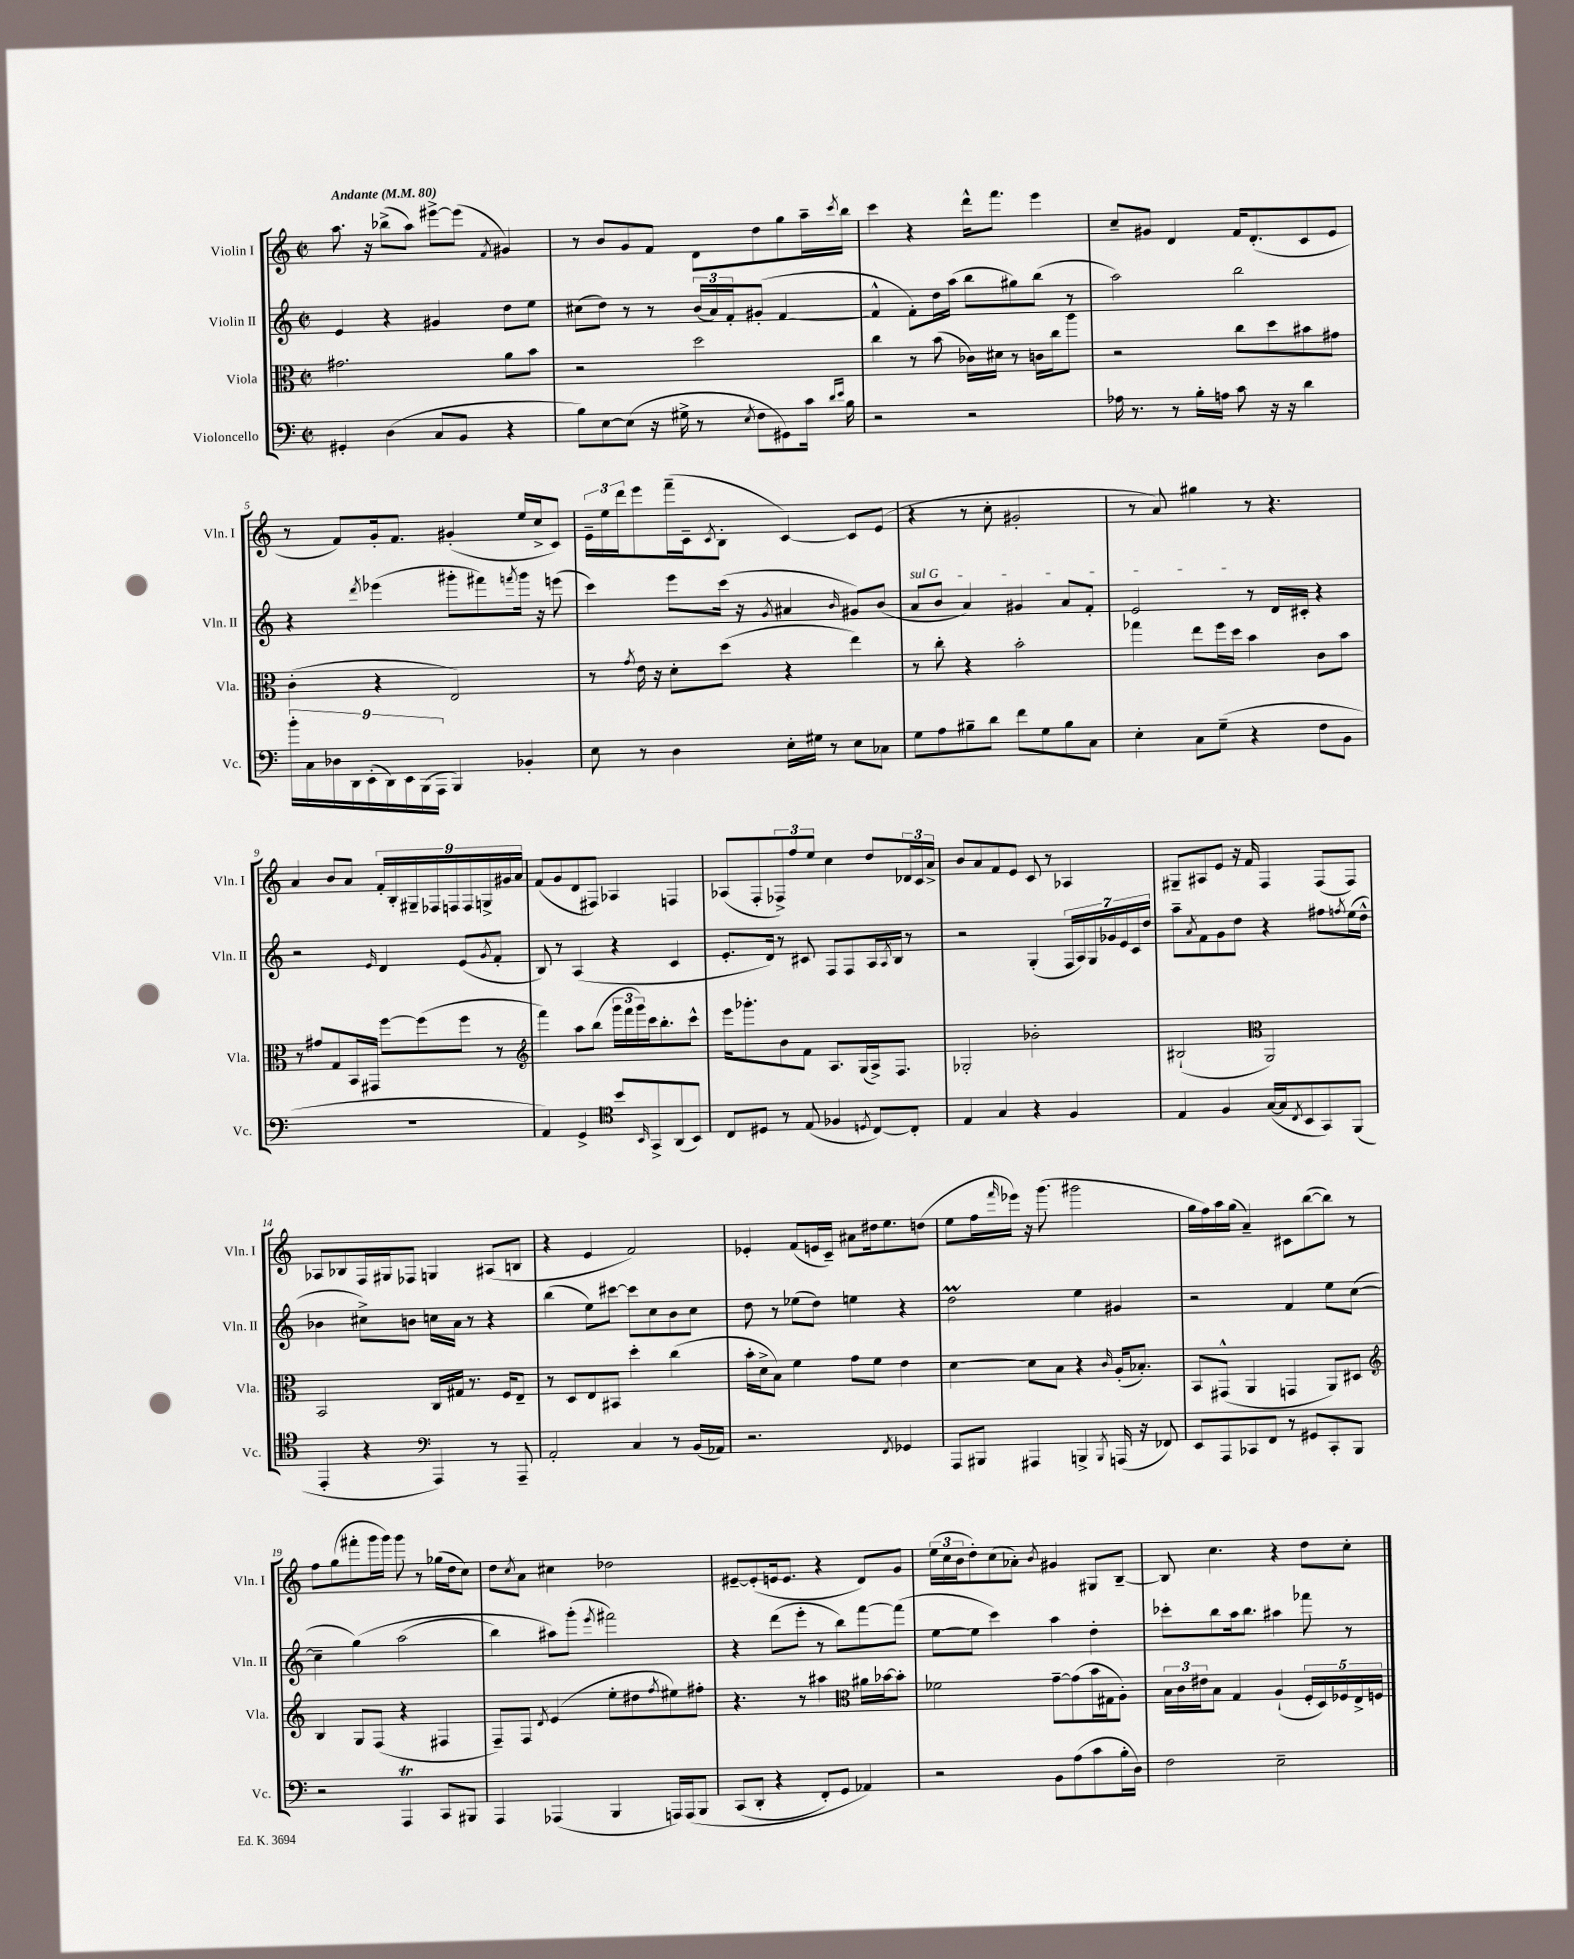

**kern	**kern	**kern	**kern
*staff4	*staff3	*staff2	*staff1
*clefF4	*clefC3	*clefG2	*clefG2
*k[]	*k[]	*k[]	*k[]
*M2/2	*M2/2	*M2/2	*M2/2
*met(c|)	*met(c|)	*met(c|)	*met(c|)
*MM80	*MM80	*MM80	*MM80
4GG#'	2.g#	4e	8.aa
.	.	.	16r
(4D	.	4r	(8bb-^
.	.	.	8aa)
8C	.	4g#	[8eee#^
8BB	.	.	(8eee#]
.	.	.	8qf
4r	8a	8dd	4g#)
.	8b	8ee	.
=	=	=	=
8B)	2r	(8cc#	8r
[8E	.	8dd)	8b
(8E]	.	8r	8g
16r	.	8r	8f
16G#^	.	.	.
8r	2dd	(24b	8d
.	.	24a)	.
.	.	24f'	.
8qE	.	.	.
8F	.	(8g#'	8dd
8GG#)	.	[4f	8gg
16c	.	.	16aa~
16qqd	.	.	.
16qqe	.	.	8qccc
16B	.	.	16bb
=	=	=	=
2r	4cc	4f^^]	4ccc
.	8r	8f')	4r
.	(8b	16dd	.
.	.	(16aa	.
2r	16c-)	8bb	16ddd^^
.	16d#	.	8.fff
.	8r	8gg#)	.
.	16c	(8bb	4eee
.	16cc	.	.
.	8aa	8r	.
=	=	=	=
16A-	2r	2aa)	8cc~
8.r	.	.	.
.	.	.	8g#
8r	.	.	4d
16B'	.	.	.
16A	.	.	.
8c	8cc	2bb	16f
.	.	.	(8.d'
16r	8dd	.	.
16r	.	.	.
4d	8b#	.	8c
.	8g#	.	8e
=	=	=	=
18b'	(4c'	4r	8r
18C	.	.	.
18D-	.	.	.
.	.	.	8f)
18DD	.	.	.
(18EE'	.	.	.
.	.	8qddd	.
.	4r	(4eee-	16g'
18DD)	.	.	.
.	.	.	8.f
18EE	.	.	.
(18BBB	.	.	.
18AAA	.	.	.
4BBB)	2E)	8ggg#'	(4g#'
.	.	8fff#)	.
.	.	8qfff	.
4BB-'	.	16ggg#	16ee
.	.	16r	16cc^
.	.	(8eee	8c)
=	=	=	=
8E	8r	4ccc)	24e~
.	.	.	24ee
.	.	.	24ddd
.	8qg	.	.
8r	16e	.	8eee
.	16r	.	.
4D	8d'	8eee	(16fff~
.	.	.	16c~
.	.	.	8qc
.	(8dd	(16ccc	8B'
.	.	16r	.
.	.	8qg	.
16E'	4r	4a#	[4c)
16G#	.	.	.
8r	.	.	.
.	.	16qqb	.
8E	4ee)	8g#)	8c]
8C-	.	(8b	(8e
=	=	=	=
8G	8r	8a	4r
8A	8cc'	8b	.
8B#~	4r	4a)	8r
8d	.	.	8cc'
8f	2b'	4g#	2g#'
8G	.	.	.
8B#	.	8a	.
8C	.	8f'	.
=	=	=	=
4E'	4gg-	2e	8r
.	.	.	8a)
8C	8ee	.	4gg#
(8G~	16ff	.	.
.	16dd	.	.
4r	4b	8r	8r
.	.	16d	4.r
.	.	16c#'	.
8F	8c	4r	.
8BB	8b	.	.
=	=	=	=
1r	8r	2r	4a
.	8g#	.	.
.	8G	.	8b
.	16BB	.	8a
.	16GG#	.	.
.	.	16qqe	.
.	[8ff	4d	18f'
.	.	.	18B'
.	.	.	18G#~
.	(8ff]	.	.
.	.	.	18F-
.	.	.	18F
.	8ff	(8e	.
.	.	.	18F
.	.	.	18G^
.	.	8qg	.
.	8r	8f'	.
.	.	.	18g#
.	.	.	18a
=	=	=	=
*	*clefG2	*	*
4AA)	4fff)	8B)	(8f
.	.	8r	8g
4GG^	8aa	(4A	8d
.	(8bb	.	8F#)
*clefC4	*	*	*
8b	24ggg	4r	4A-
.	24fff	.	.
.	24ggg)	.	.
16qqBB	.	.	.
8GG^	16ccc	.	.
.	8.bb'	.	.
(8AA	.	4c	4F
8BB)	8ccc^^	.	.
=	=	=	=
8C	16eee	8.e'	(8A-
.	8.ggg-'	.	.
8D#	.	.	8F'
.	.	16d)	.
8r	8b	8r	12F-^)
.	.	.	12ff
(8E	8f	8c#	.
.	.	.	12ee
4F-	8.A	8F	4cc
.	.	8F	.
.	(16G	.	.
8qD	.	.	.
[8C)	16A^)	16A	8dd
.	.	8qA	.
.	8.F	16B	.
8C']	.	8r	24d-
.	.	.	24c
.	.	.	24a^
=	=	=	=
4E	2G-'	2r	8b
.	.	.	8a
4G	.	.	8f
.	.	.	8e
4r	2b-'	(4G'	8c
.	.	.	8r
4F	.	28F	4A-
.	.	28A)	.
.	.	28G	.
.	.	28g-	.
.	.	28e	.
.	.	28c	.
.	.	28dd	.
=	=	=	=
4E	(2B#`	8aa~	8G#~
.	.	8qa	.
.	.	8f	8A#
4F	.	8g	8e
.	.	8dd	16r
.	.	.	16f
*	*clefC3	*	*
([16G	2AA)	4r	4F
16G]	.	.	.
8qC	.	.	.
8BB	.	.	.
8GG)	.	8ff#	(8F
.	.	8qff	.
(8FF	.	(16ee	8F)
.	.	16dd^^	.
=	=	=	=
4EE'	2BB	4b-	8A-
.	.	.	8B-
4r	.	8cc#^)	16F
.	.	.	16G#
.	.	8b	8F-
*clefF4	*	*	*
4AAA)	16C	16cc	4G
.	16G#	16a	.
.	8.r	8r	.
8r	.	4r	(8A#
.	16F	.	.
8AAA~	8E~	.	8B
=	=	=	=
2AA'	8r	(4bb	4r
.	8D	.	.
.	8E	8ee)	4e
.	8BB#	[8ccc#	.
4C	4dd'	8ccc#]	2f)
.	.	8cc	.
8r	(4cc	8b	.
(16BB	.	8cc	.
16AA-)	.	.	.
=	=	=	=
2.r	16b'	8dd	4e-'
.	16d^	.	.
.	8B)	8r	.
.	4f	(8ee-	(8f
.	.	8dd)	16e
.	.	.	16c~)
.	8g	4ee	8a#
.	8f	.	16dd#
.	.	.	8.ee
8qFF	.	.	.
4GG-	4e	4r	.
.	.	.	(8dd
=	=	=	=
8AAA	[4d	2dd	8ee
8BBB#	.	.	16ff
.	.	.	16qqfff
.	.	.	16eee-)
4AAA#	8d]	.	16r
.	.	.	(8.ggg
.	8B	.	.
4BBB^	4r	4ee	2ggg#
8qBBB	16qqc	.	.
(16AAA	(16A'	4g#	.
16r	8.B-')	.	.
8FF-)	.	.	.
=	=	=	=
8EE	8BB	2r	16gg
.	.	.	16ff)
8AAA	(8GG#^^	.	16aa
.	.	.	(16gg
8CC-	4AA	.	4a~)
8FF	.	.	.
8r	4GG	4f	8c#
8GG#	.	.	([8bb
8CC-'	8AA)	8ee	8bb])
8BBB	8D#	([8cc	8r
=	=	=	=
*	*clefG2	*	*
2r	4B	4cc~]	8ff
.	.	.	(8gg
.	8G	&(4gg)	8fff#'
.	(8F	.	16ggg
.	.	.	16ggg)
4AAA	4r	(2aa	8ggg
.	.	.	8r
8CC	4F#	.	(16gg-
.	.	.	16dd
8BBB#	.	.	8cc)
=	=	=	=
4AAA	8F~)	4bb)	8dd
.	.	.	8qcc
.	8F	.	8a
.	8qd	.	.
(4AAA-	(4e	8aa#&)	4cc#
.	.	(8ggg'	.
.	.	8qeee	.
4BBB	8ee'	2fff#)	2dd-
.	8dd#	.	.
.	8qff	.	.
16AAA)	8ee#)	.	.
&(16AAA	.	.	.
8BBB	8ff#'	.	.
=	=	=	=
(8CC	4.r	4r	[8e#~
8DD'	.	.	(8e#']
4r	.	(8ddd	16e
.	.	.	8.e
.	8r	8eee'	.
8FF')	4aa#	8r	4r
8GG	.	8bb)	.
*	*clefC3	*	*
4AA-&)	16a#	[8fff	8d)
.	[16b-	.	.
.	8b-']	(8fff]	8g
=	=	=	=
2r	2f-	[8ee	(24ee
.	.	.	24cc
.	.	.	24b
.	.	8ee]	8dd')
.	.	4ccc)	(8cc
.	.	.	8a-')
.	.	.	8qb
8BB	[8g~	4aa	4g#
(8A	(8g]	.	.
8c	16b	4dd'	8G#
.	16G#	.	.
16B'	8A')	.	[8B~
16D)	.	.	.
=	=	=	=
2F	24B	8ccc-'	8B]
.	24c	.	.
.	24e#	.	.
.	8B	8bb	4.cc
.	4G	16aa	.
.	.	8.bb	.
2E~	(4A`	4aa#	4r
.	20F'	8fff-	8dd
.	20D)	.	.
.	20F-	.	.
.	.	8r	8cc'
.	20E^	.	.
.	20F	.	.
==	==	==	==
*-	*-	*-	*-
